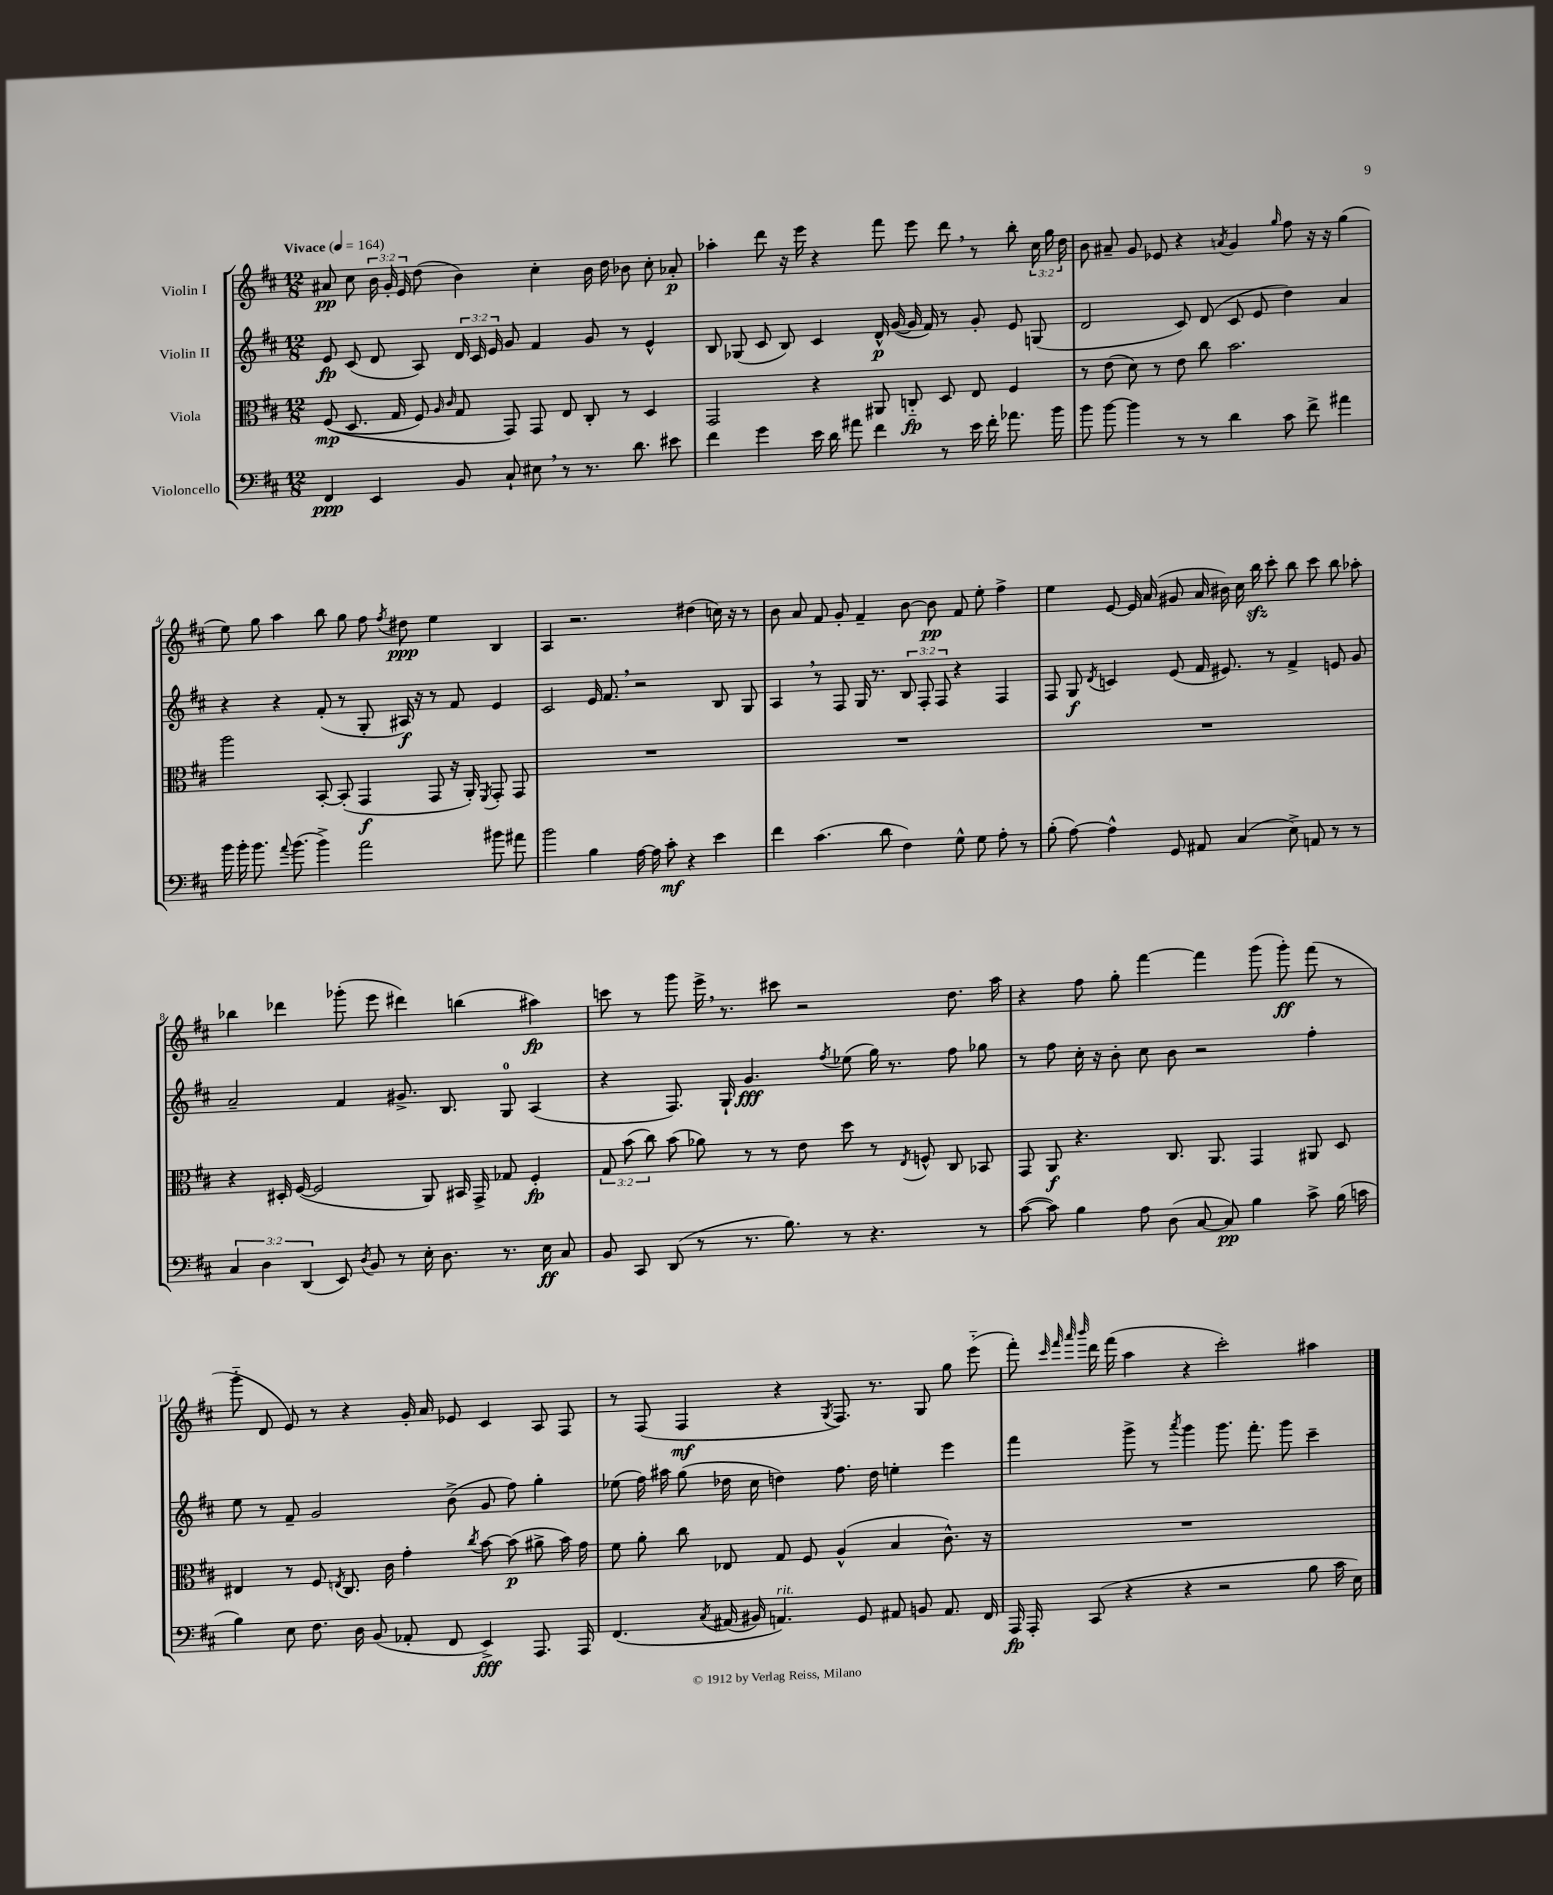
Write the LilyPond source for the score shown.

<<
\new StaffGroup <<
\new Staff = "s0" \with { instrumentName = "Violin I" } {
    \clef treble \key d \major \numericTimeSignature \time 12/8 \override Staff.TupletNumber.text = #tuplet-number::calc-fraction-text \tempo "Vivace" 4 = 164
    \autoBeamOff ais'8\pp cis''8 \tuplet 3/2 { b'16 g'16-. e'16 } d''8( b'4) cis''4-. b'16 d''16 bes'8 cis''8-. aes'8-.\p |
    aes''4-. d'''8 r16 e'''16 r4 fis'''8 e'''8 d'''8 \breathe r8 b''8-. \tuplet 3/2 { cis''16 g''16 d''16 } |
    b'8 ais'8-- g'8 ees'8 r4 \acciaccatura { a'8 } g'4 \grace { g''16 } fis''8 r16 r16 g''4( |
    e''8) g''8 a''4 b''8 g''8 fis''8 \acciaccatura { fis''8 } dis''8\ppp e''4 b4 |
    a4 r2. dis''4( c''16) r16 r8 |
    b'8 a'8 fis'8 g'8-. fis'4-- b'8~ b'8\pp fis'8 e''8-. fis''4-> |
    e''4 e'8~ e'16 a'16( gis'8 a'16 bis'16) cis''16 b''16\sfz cis'''8-. b''8 cis'''8 b''8 aes''8-. |
    bes''4 des'''4 ges'''8-.( e'''8 dis'''4) b''4( ais''4\fp) |
    c'''8 r8 g'''8 e'''16-> \breathe r8. cis'''8 r2 d''8. a''16 |
    r4 fis''8 g''8-. fis'''4~ fis'''4 g'''8( g'''8-.\ff) fis'''8( r8 |
    g'''8-_ d'8 e'8) r8 r4 g'16-. a'16 ees'8 cis'4 a8 fis8 |
    r8 fis8( fis4\mf r4 \acciaccatura { g8 } fis8.) r8. g8 g''8 e'''8-_( |
    fis'''8-.) \grace { cis'''32 fis'''32 a'''32 b'''32 } d'''16 fis'''16( a''4 r4 cis'''2-.) ais''4 \bar "|." |
}
\new Staff = "s1" \with { instrumentName = "Violin II" } {
    \clef treble \key d \major \numericTimeSignature \time 12/8 \override Staff.TupletNumber.text = #tuplet-number::calc-fraction-text
    \autoBeamOff e'8\fp cis'8( d'8 a8) \tuplet 3/2 { d'16 cis'16 e'16 } g'8 fis'4 g'8 r8 e'4-^ |
    b8 ges8( cis'8 b8) cis'4 d'16-^\p g'16~( g'16 fis'16) r8 g'8-. e'8 g8( |
    d'2 cis'8) d'8( cis'8 e'8 d''4) a'4 |
    r4 r4 fis'8-.( r8 g8-. ais16\f) r16 r8 fis'8 e'4 |
    cis'2 e'16 fis'8. \breathe r2 b8 g8 |
    a4 \breathe r8 fis8 g16 r8. \tuplet 3/2 { b8 fis8-. fis8 } r4 fis4 |
    fis8 g8\f \acciaccatura { d'8 } c'4 e'8( fis'16 eis'8.) r8 fis'4-> e'8 g'8 |
    a'2-- fis'4 gis'8.-> b8. g8-0 a4( |
    r4 fis8.) g16-! g'4.\fff \acciaccatura { fis''8 } ees''8( g''16) r8. fis''8 ges''8 |
    r8 fis''8 cis''16-. r16 b'8-. cis''8 b'8 r2 fis''4-. |
    e''8 r8 fis'8-- g'2 b'8->( g'8 fis''8) g''4-. |
    ees''8( fis''16) ais''16 g''8( des''16 cis''16 d''4) fis''8. d''16 e''4-. e'''4 |
    fis'''4 g'''8-> r8 \acciaccatura { a'''8 } g'''4 g'''8. fis'''8.-. g'''8 cis'''4-- \bar "|." |
}
\new Staff = "s2" \with { instrumentName = "Viola" } {
    \clef alto \key d \major \numericTimeSignature \time 12/8 \override Staff.TupletNumber.text = #tuplet-number::calc-fraction-text
    \autoBeamOff fis8\mp(\( d8. g16 fis8) \grace { a16 cis'16 } g8 g,8\) g,8 e8 cis8-. r8 d4 |
    g,2 r4 ais,8 c8-_\fp d8 e8 fis4 |
    r8 e'8( d'8) r8 e'8 cis''8 b'2. |
    a''2 b,8~-. b,8-.( g,4\f g,8 r16 a,16-.) \acciaccatura { fis,8 } g,8-. g,8 |
    R1. |
    R1. |
    R1. |
    r4 dis16-. fis16~( fis2 a,8) bis,16 g,16-> ges8 fis4-.\fp |
    \tuplet 3/2 { g8 b'8( cis''8) } b'8( aes'8) r8 r8 e'8 d''8 r8 \acciaccatura { e8 } f8-^ cis8 bes,8 |
    g,8 a,8\f r4. cis8. a,8. g,4 ais,8 d8 |
    eis4 r8 fis8 \acciaccatura { e8 } cis8. cis'16 g'4-. \acciaccatura { cis''8 } b'8~ b'8\p( ais'8-> b'16) g'16 |
    fis'8 a'8-. cis''8 ees8 g8 fis8 a4-^( b4 cis'8.-^) r16 |
    R1. \bar "|." |
}
\new Staff = "s3" \with { instrumentName = "Violoncello" } {
    \clef bass \key d \major \numericTimeSignature \time 12/8 \override Staff.TupletNumber.text = #tuplet-number::calc-fraction-text
    \autoBeamOff fis,4\ppp e,4 b,8 cis8-! eis8 \breathe r8 r8. d'8. eis'8 |
    fis'4 g'4 e'16 d'16 ais'8 fis'4 r8 e'16 fis'16-. aes'8. b'16 |
    b'8 b'8~ b'4 r8 r8 d'4 cis'8 fis'8-> ais'4 |
    b'16 b'16-. b'8. \appoggiatura { a'8 } b'8.( b'4->) a'2 bis'8 ais'8 |
    b'2 b4 a16~ a16 cis'8-.\mf r4 e'4 |
    fis'4 cis'4.( d'8 fis4) g8-^ g8 a8-. r8 |
    b8-.( a8~) a4-^ g,8 ais,8 cis4( e8->) a,8 r8 r8 |
    \tuplet 3/2 { cis4 d4 d,4( } e,8) \acciaccatura { d8 } b,8 r8 e16-. d8. r8. e16\ff cis8 |
    b,8 cis,8 d,8( r8 r8. b8.) r8 r4. r8 |
    cis'8~( cis'8) b4 a8 d8( cis8~ cis8\pp) b4 cis'8-> b16( c'16 |
    b4) e8 fis8. d16 b,8( aes,8-. fis,8 e,4->\fff) a,,8. a,,16 |
    fis,4.\( \acciaccatura { cis8 } ais,16( bis,16) a,4.^\markup { \italic "rit." }\) g,8 ais,8 b,8 ais,8. fis,16 |
    a,,16\fp a,,16-. cis,8( r4 r4 r2 b8 cis'16 e16) \bar "|." |
}
>>
>>
